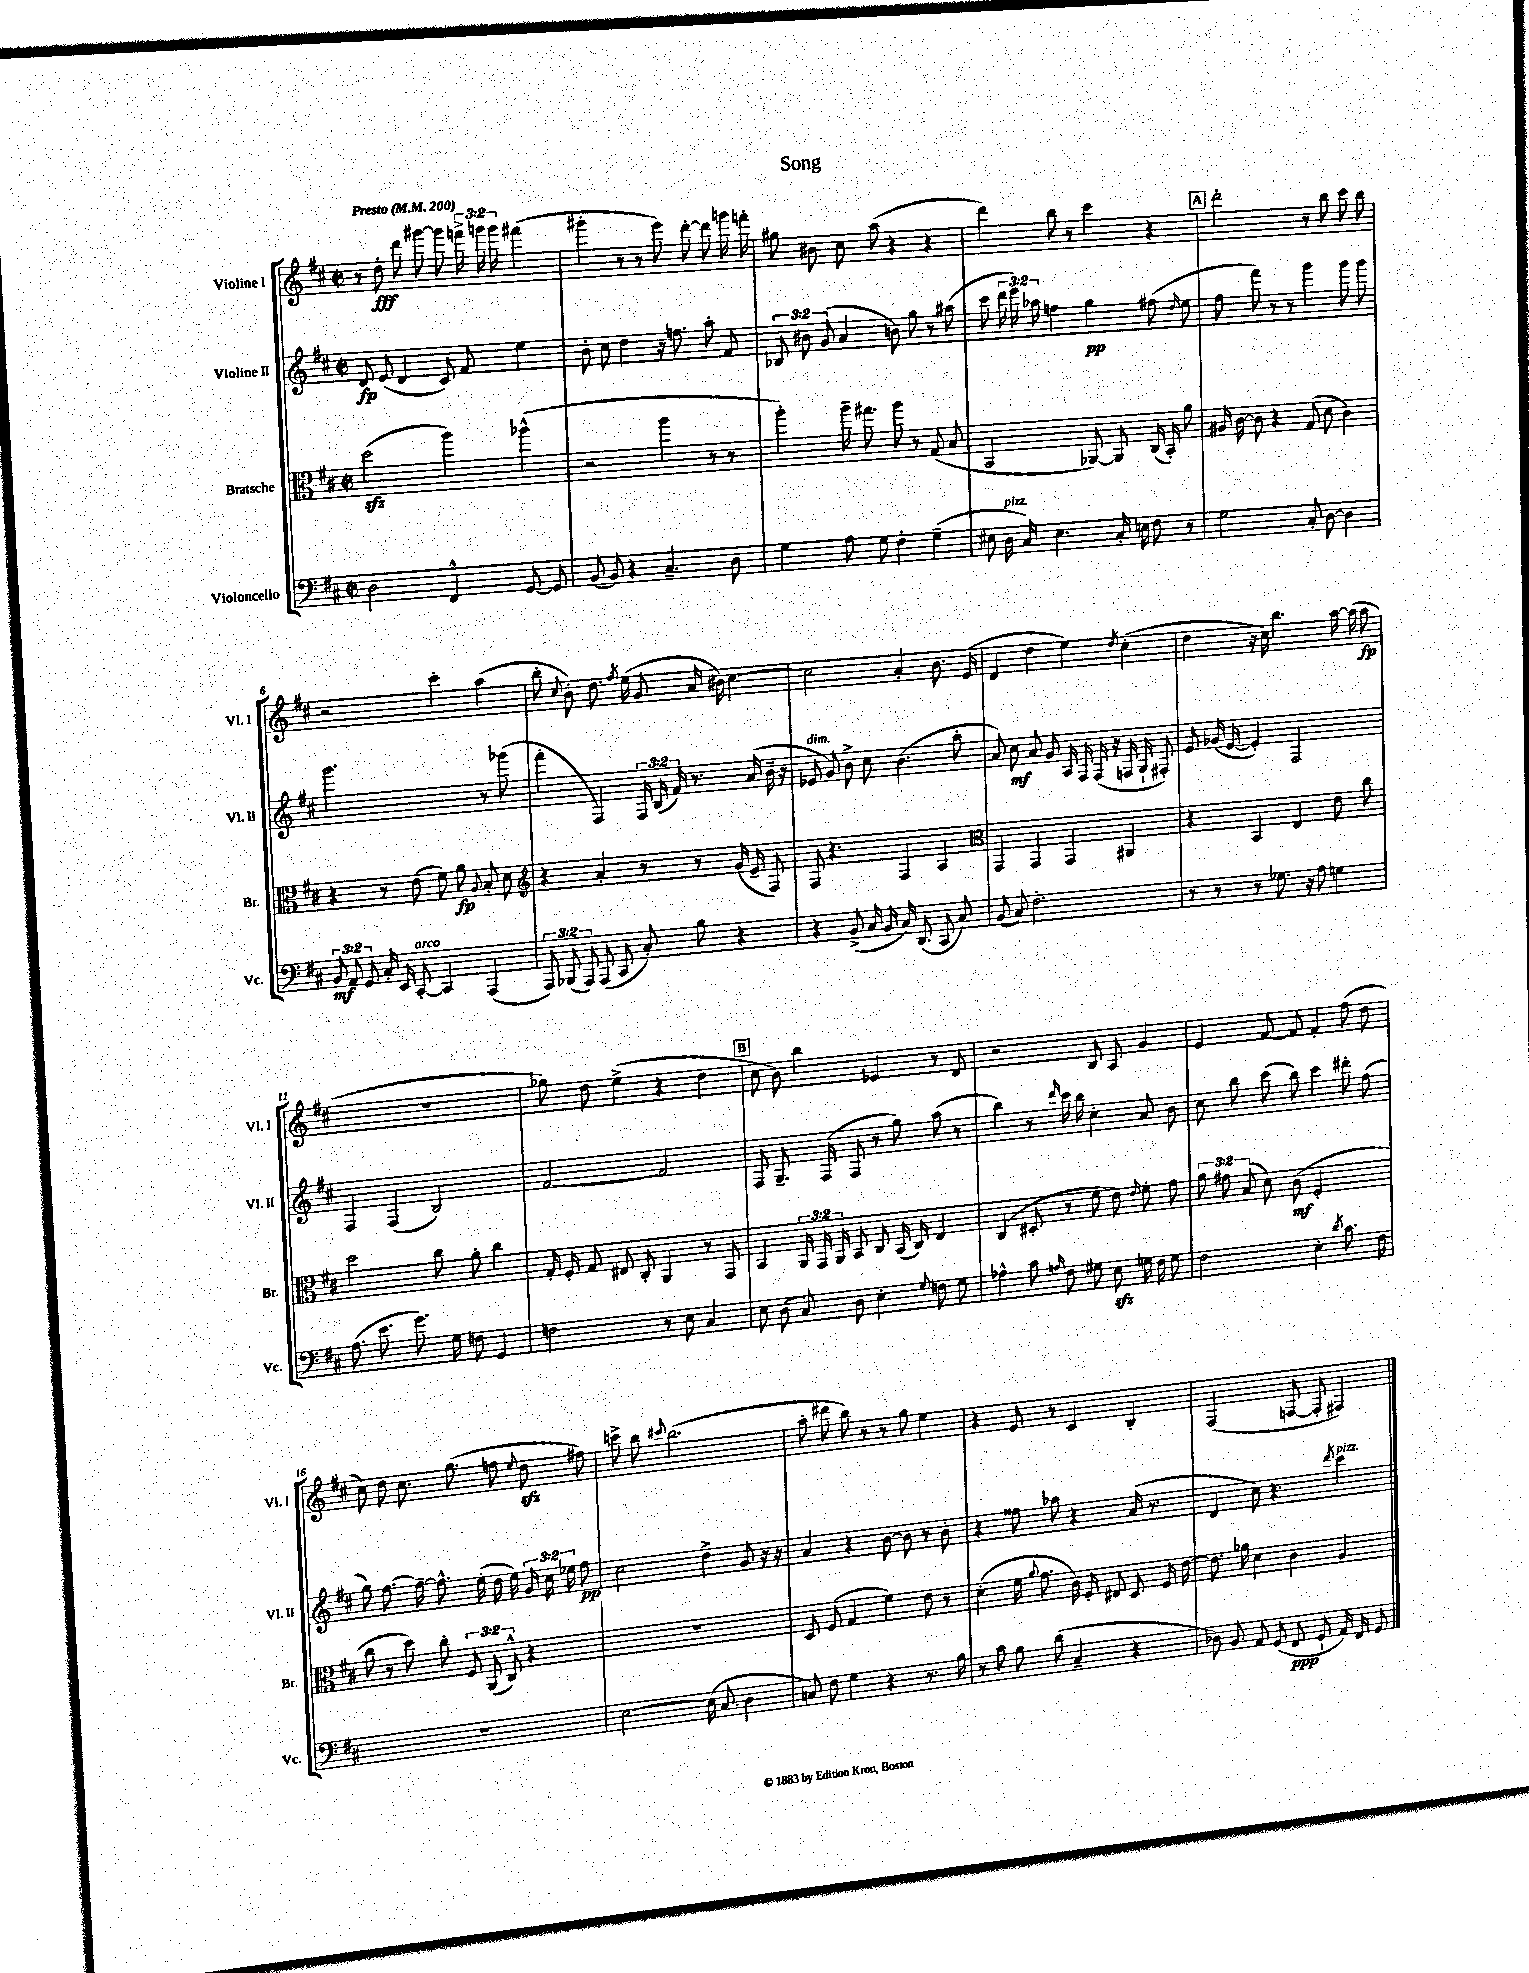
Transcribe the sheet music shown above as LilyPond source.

\header { title = "Song" }
<<
\new StaffGroup <<
\new Staff = "s0" \with { instrumentName = "Violine I" shortInstrumentName = "Vl. I" } {
    \clef treble \key d \major \defaultTimeSignature \time 2/2 \override Staff.TupletNumber.text = #tuplet-number::calc-fraction-text \tempo "Presto" 4 = 200
    \autoBeamOff r8 d''8-.\fff d'''8 gis'''8~ gis'''8 \tuplet 3/2 { f'''16-> g'''16 g'''16 } fis'''4( |
    gis'''4-. r8 r8 e'''8) d'''8~-. d'''8 g'''16 f'''16-. |
    gis''8 bis'8 cis''8 a''8( r4 r4 |
    d'''4) b''8 r8 cis'''4 r4 |
    \mark \markup { \box "A" } d'''2-. r8 b''8 cis'''8 b''8 |
    r2 cis'''4-. a''4( |
    b''8-. \appoggiatura { cis''8 } b'8-.) d''8. \acciaccatura { fis''8 } e''16( g'8 a'16 bis'16) cis''4~ |
    cis''2 a'4-. b'8. e'16( |
    d'4 d''4 e''4) \acciaccatura { d''8 } cis''4-.( |
    d''4 r16 cis''16) b''4. a''16~ a''16( a''8\fp |
    R1 |
    ges''8) d''8 e''4->( r4 d''4 |
    \mark \markup { \box "B" } cis''8 b'8) b''4 ees'4 r8 d'8 |
    r2 b8 a8 g'4 |
    e'4 fis'8~ fis'8 fis'4-. fis''8( d''8 |
    cis''8) d''8 cis''8. g''8.( f''8 \appoggiatura { e''8 } d''8\sfz fis''8) |
    c'''8-> b''8 \appoggiatura { cis'''8 } b''2.( |
    a''8-. dis'''8 b''8) r8 r8 g''8 e''4 |
    r4 e'8 r8 cis'4 b4-. |
    fis2( f8~ f8-. fis4) \bar "|." |
}
\new Staff = "s1" \with { instrumentName = "Violine II" shortInstrumentName = "Vl. II" } {
    \clef treble \key d \major \defaultTimeSignature \time 2/2 \override Staff.TupletNumber.text = #tuplet-number::calc-fraction-text
    \autoBeamOff d'8\fp e'8( d'4 cis'8) fis'8 e''4 |
    b'8-. cis''8 d''4 r16 f''8. a''8-. fis'8 |
    \tuplet 3/2 { bes8 bis'8 g'8( } a'4 b'8) g''8 r8 ais''8( |
    cis'''8 \tuplet 3/2 { d'''16 e'''16) aes''16 } f''4 g''4\pp fis''8( \grace { d''16 } e''8 |
    \mark \markup { \box "A" } fis''8 fis'''8) r8 r8 g'''4 g'''8 g'''8 |
    g'''2. r8 ges'''8( |
    fis'''4-. fis4) \tuplet 3/2 { fis16 b16( fis'16) } r8. a'16( b'16-- r16 |
    ees'8^\markup { \italic "dim." } g'8) b'8-> cis''8 b'4.( a''8-. |
    a'8) cis''8\mf a'8 g'8 a16 fis16 fis16( r16 f16 g16-! fis8-.) |
    e'8 ges'16( e'16~ e'4-.) fis2 |
    fis4 fis4( b2) |
    fis'2~ fis'2 |
    \mark \markup { \box "B" } fis8 g8.-- fis16( fis8 r8 g''8) a''8( r8 |
    b''4) r8 \grace { d'''16 } cis'''16 b''16 cis''4-. a'8 b'8 |
    cis''8 b''8 cis'''8( b''8) cis'''4 dis'''8-. fis''8( |
    g''8) fis''8.~ fis''16~-- fis''8.-^ e''16-.( d''16 e''16) \tuplet 3/2 { g'16 cis''16 ees''16 } fis''8\pp |
    cis''2 d''4-> g'8 r16 r16 |
    a'4 r4 b'8~ b'8 r8 b'8-. |
    r4 fisis''8 aes''8 r4 a'16( r8. |
    d'4 cis''8) r4. \acciaccatura { d'''8 } cis'''4^\markup { \italic "pizz." } \bar "|." |
}
\new Staff = "s2" \with { instrumentName = "Bratsche" shortInstrumentName = "Br." } {
    \clef alto \key d \major \defaultTimeSignature \time 2/2 \override Staff.TupletNumber.text = #tuplet-number::calc-fraction-text
    \autoBeamOff d''2\sfz( a''4) aes''4-^( |
    r2 a''4 r8 r8 |
    a''4-.) a''16-- gis''8. a''8 r8 g8( b8 |
    b,2 aes,8~) aes,8 cis16( b,16-.) a'8 |
    \mark \markup { \box "A" } ais16 cis'16~ cis'8 r4 g8( d'8 cis'4) |
    r4 r8 e'8( fis'8) a'8\fp \appoggiatura { a8 } b8-. d'8 |
    \clef treble r4 a'4-. r8 r8 g'16( e'16-- fis8) |
    fis8 r4. fis4 a4 |
    \clef alto g,4 g,4 g,4 ais,4 |
    r4 b,4 e4 e'8 cis''8 |
    d''2 cis''8 a'8-. cis''4 |
    g16-. fis16-. g8 eis8 cis8-. a,4 r8 g,8 |
    \mark \markup { \box "B" } b,4 \tuplet 3/2 { a,16 g,16 a,16 } b,8 cis8 b,16( cis16) e4 |
    cis4( dis8-. r8 fis'8 e'8) \grace { e'16 } fis'8-. g'8 |
    \tuplet 3/2 { a'8 gis'8 b8( } d'8) cis'8\mf( fis2-. |
    cis''8 r8 d''8) cis''8-. \tuplet 3/2 { fis8 a,8( cis8-^) } r4 |
    R1 |
    d8 fis8( g4 fis'4) e'8 r8 |
    d'4-.( fis'16 \appoggiatura { a'8 } g'8. cis'16) fis16-. eis8 d8 fis16 e'16~ |
    e'8. aes'16 d'4 cis'4 a4 \bar "|." |
}
\new Staff = "s3" \with { instrumentName = "Violoncello" shortInstrumentName = "Vc." } {
    \clef bass \key d \major \defaultTimeSignature \time 2/2 \override Staff.TupletNumber.text = #tuplet-number::calc-fraction-text
    \autoBeamOff d2 fis,4-^ g,8~ g,8 |
    b,8( b,8) r4 cis4.-- d8 |
    g4 a8 g8 fis4-. g4--( |
    eis8 d16^\markup { \italic "pizz." } cis16) eis4. cis16-. e16 fis8 r8 |
    \mark \markup { \box "A" } g2 cis8-. d8~ d4 |
    \tuplet 3/2 { b,8\mf a,8 g,8 } cis16-. e,16 cis,8~-.^\markup { \italic "arco" } cis,4 a,,4( |
    \tuplet 3/2 { a,,8) bes,,8( a,,8) } a,,8( cis,8 cis8-.) b8 r4 |
    r4 b,8->( cis16 b,16 cis16) d,8.( cis,8 cis8) |
    b,8( cis8) fis2.-. |
    r8 r8 r8 ges8. r16 a8 g4 |
    a8.( e'8. g'8.) g16 f8 g,4 |
    f2 r8 e8 cis4 |
    \mark \markup { \box "B" } e8 d8( cis8) d8 e4-. \appoggiatura { g8 } f8 g8 |
    aes4-^ cis'8 \grace { a16 } fis8 gis8 e8\sfz g16 fis16 g8 |
    fis2 e4-. \acciaccatura { d'8 } cis'8. fis16 |
    R1 |
    e2~ e16( cis8. d4 |
    c8) fis8 g4 r4 r8. b16 |
    r8 cis'8 b8 d'8( cis4-- r4 |
    des8) b,8 a,8 g,8( fis,8\ppp g,8-! a,16) fis,16 g,8 \bar "|." |
}
>>
>>
